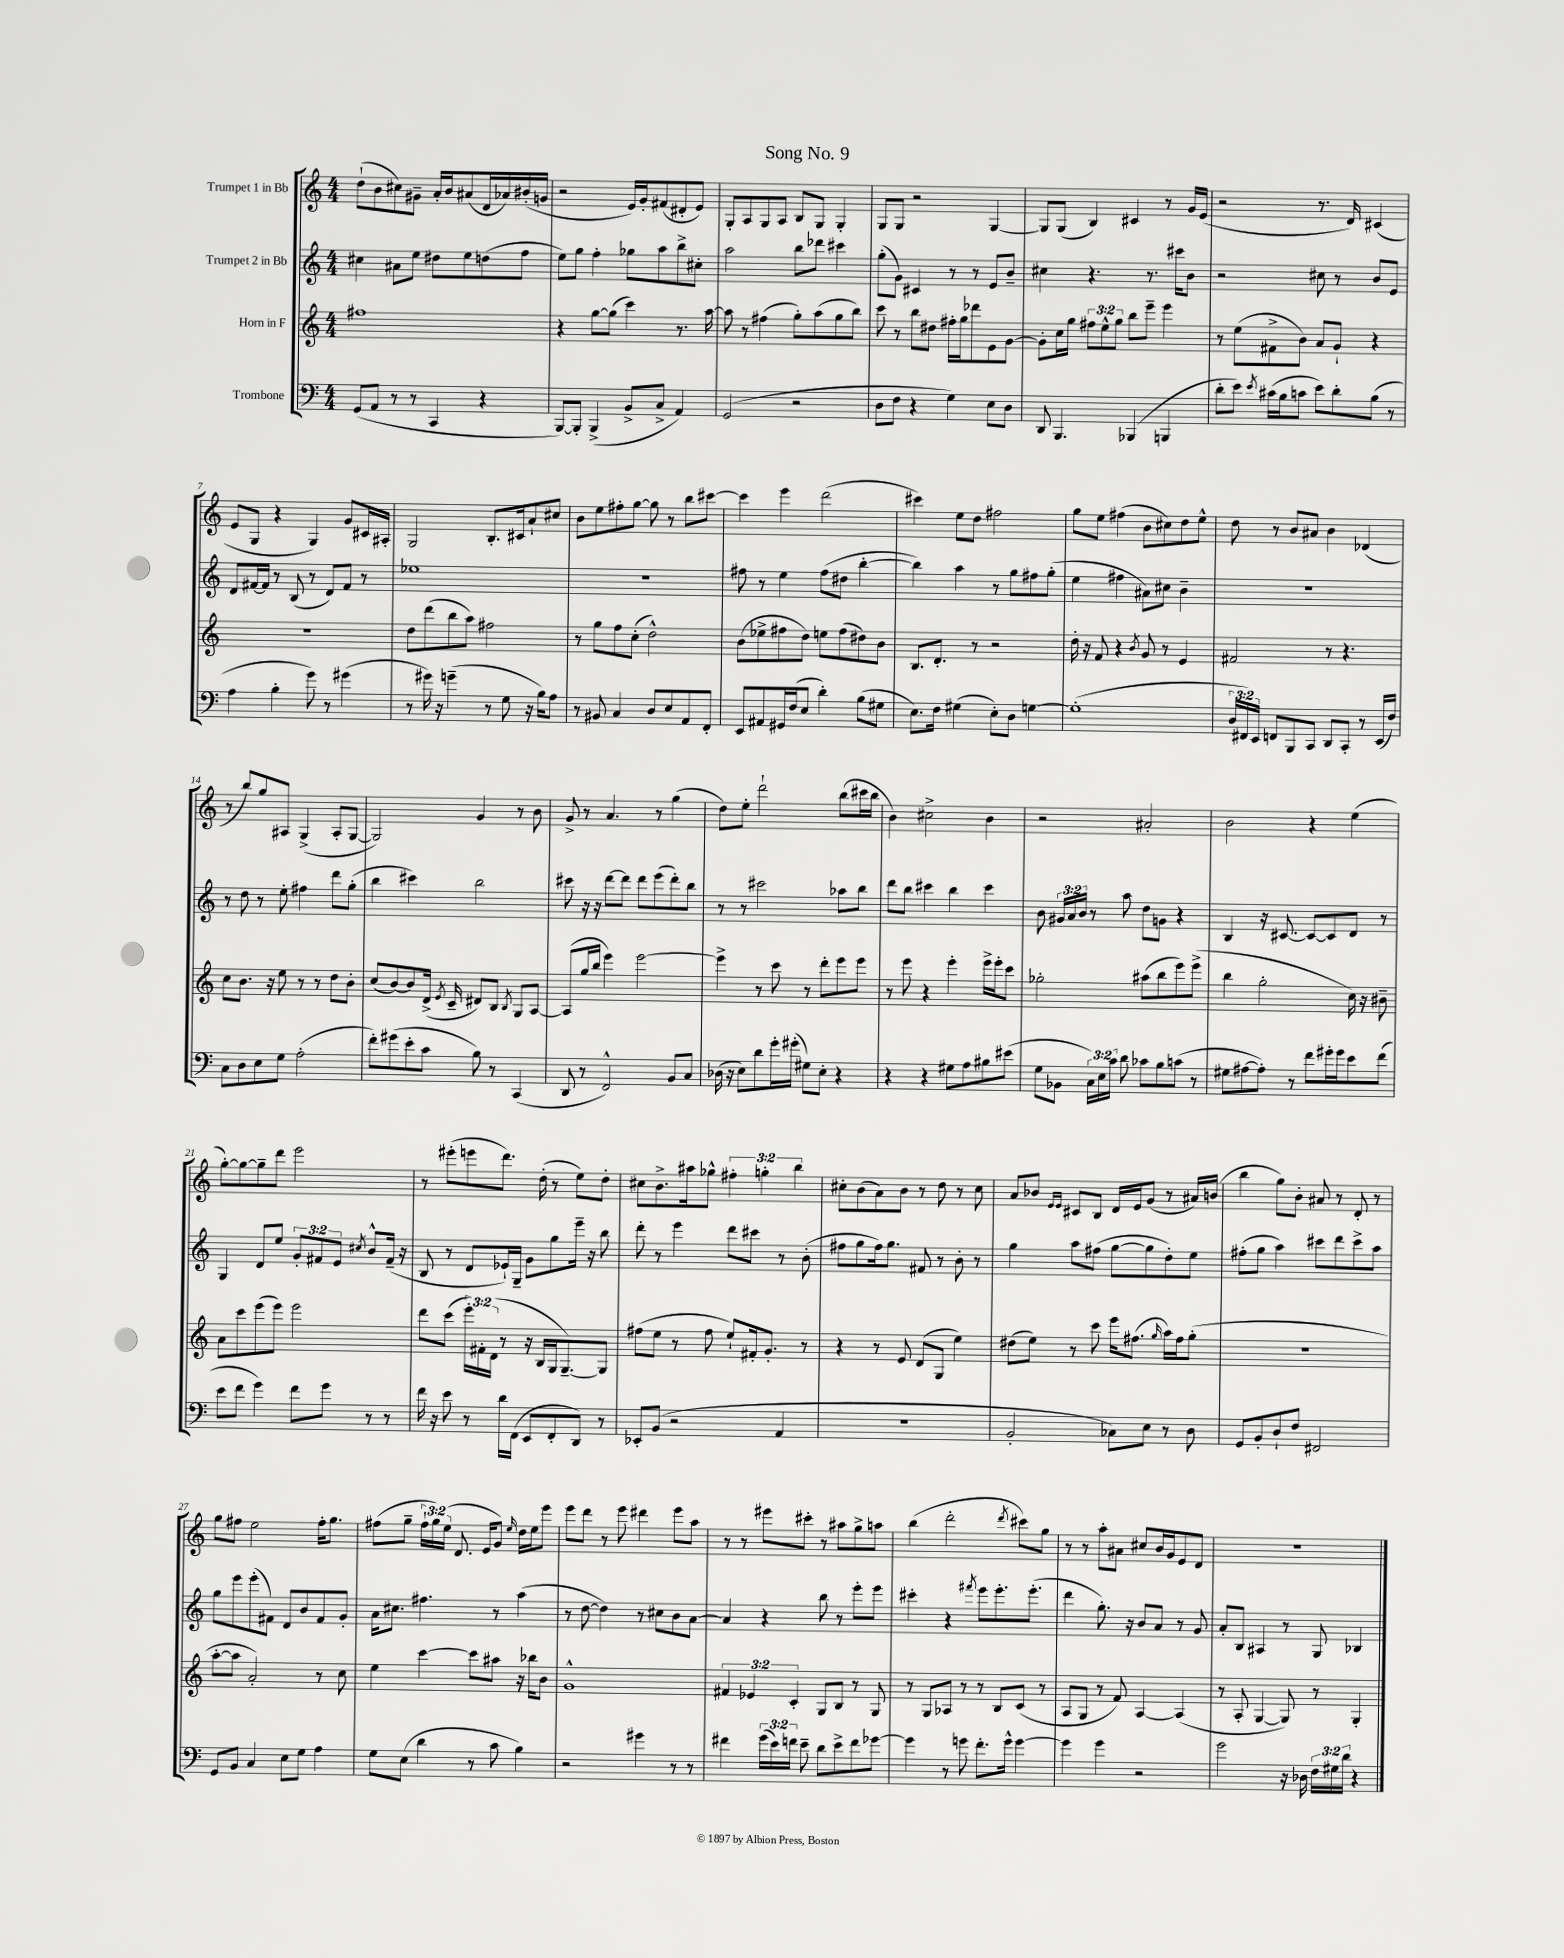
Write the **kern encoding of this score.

**kern	**kern	**kern	**kern
*staff4	*staff3	*staff2	*staff1
*clefF4	*clefG2	*clefG2	*clefG2
*k[]	*k[]	*k[]	*k[]
*M4/4	*M4/4	*M4/4	*M4/4
(8GG/L	1ff#	4cc#\	(8dd`\L
8AA/J	.	.	8b\
8r	.	8a#\L	8cc#\)
8r	.	8ee\J	8g#~\J
4CC/	.	8dd#\L	16a'/LL
.	.	.	16b/J
.	.	8ee\	(8a#/
4r	.	(8dd\	16d/L
.	.	.	16a-/)
.	.	8ff\J	(16b#'/
.	.	.	16g/JJ
=	=	=	=
[8BBB/L)	4r	8ee\L)	2r
8BBB'/]J	.	8gg\J	.
(4BBB^/	[8gg\L	4ff'\	.
.	(8gg\]J	.	.
8BB^/L	4ccc\)	8gg-\L	16e/LL)
.	.	.	16g'/J
8C^/J	.	8aa\	(8f#/
4AA/)	8.r	8bb^\	8d#'/
.	.	8cc#'\J	8e/J)
.	[16aa\	.	.
=	=	=	=
(2GG/	8aa\]	2aa\	8G'/L
.	8r	.	8A/
.	(4ff#\	.	8G/
.	.	.	8A/J
2r	8gg'\L)	8bb\L	8B/L
.	(8aa\	8ddd-\J	8G/J
.	8gg\	4ccc#\	4G'/
.	8bb\J)	.	.
=	=	=	=
8D\L	8ccc\	(8gg'\L	8G/L
8F\J	8r	8g\J)	8G/J
4r	8bb\L	4c#/	2r
.	8dd#\J	.	.
4G\)	16ff#'\LL	8r	.
.	16gg\J	.	.
.	8ddd-\	8r	.
8E\L	8e\	8e/L	[4G/
8D\J	[8g\J	8b~/J	.
=	=	=	=
8DD/	8g'\]L	4cc#\	8G/]L
4.BBB/	16cc\L	.	(8G/J
.	16gg\JJ	.	.
.	12ff#\L	4.r	4B/)
.	12ee^^\	.	.
.	12gg\J	.	.
(4BBB-/	8bb\L	.	4c#/
.	8eee~\J	8.r	.
4BBB/	4eee\	.	8r
.	.	16ccc#\LK	.
.	.	8b\J	16g/LL
.	.	.	(16e/JJ
=	=	=	=
8d'\L	8r	2r	2r
8e\J)	(8ee\L	.	.
8qe/	.	.	.
(16c#\LL	8f#^\	.	.
16B\J	.	.	.
8c\J	8b\J)	.	.
8e\L)	8a/L	8cc#\	8.r
8d'\	8g`/J	8r	.
.	.	.	16d/)
(8B\J	4r	8b/L	(4c#/
8r	.	8e/J	.
=	=	=	=
4A\	1r	8d/L	8e/L
.	.	[16f#/L	8G/J
.	.	16f#/]JJ	.
4B'\	.	8r	4r
.	.	(8B/	.
8g\)	.	8r	4G/)
8r	.	8d/L)	.
(4g#\	.	8f#/J	8g/L
.	.	8r	16c#/L
.	.	.	16A#'/JJ
=	=	=	=
8r	8dd\L	1ee-	2G/
16g#\)	(8ddd\	.	.
16r	.	.	.
(4g~\	8bb\	.	.
.	8aa\J)	.	.
8r	2ff#\	.	8.B'/L
8G\	.	.	.
.	.	.	16c#/k
16r	.	.	8a`/
16B\LK)	.	.	.
8A\J	.	.	8cc#/J
=	=	=	=
8r	8r	1r	8b\L
8BB#/	8gg\L	.	8ee\
4C/	8ff\	.	8ff#'\
.	(8cc'\J	.	[8gg\J
8D/L	2dd^^\)	.	8gg\]
8E/	.	.	8r
8AA/	.	.	8bb\L
8FF'/J	.	.	[8ccc#\J
=	=	=	=
8EE/L	(8b\L	8ff#\	4ccc#\]
8AA#/	8ee-^\	8r	.
16GG#/L	8ff#\	4ee\	4eee\
(16F/J	.	.	.
8E/J	8dd\J)	.	.
4d'\)	8ee\L	(8ff#\L	(2ddd\
.	(8ff#\	8dd#\J	.
(8B\L	8dd#\)	[4bb'\	.
8G#\J	8b\J	.	.
=	=	=	=
8.E\L)	8.B/L	4bb\])	4ccc#\)
16F\Jk	8.d'/J	.	.
(4G#\	.	4aa\	8ee\L
.	8r	.	8dd\J
8E'\L)	2r	8r	2ff#\
8D\J	.	8gg\L	.
[4G\	.	8ff#\	.
.	.	(8gg'\J	.
=	=	=	=
(1G']	16dd'\	4ee\	8gg\L
.	16r	.	.
.	8f/	.	8ee\J
.	4r	4ff#\	(4ff#\
.	8qb/	.	.
.	8g/	8a#\L)	8b\L
.	8r	8cc#\J	8cc#\)
.	4e/	4b~\	8dd\
.	.	.	8ee^^\J
=	=	=	=
24D/LL	2f#/	1r	8dd\
24FF#/)	.	.	.
24EE/JJ	.	.	.
8FF/L	.	.	8r
8BBB/	.	.	8b/L
8CC/J	.	.	8a#/J
8DD/L	8r	.	4b\
8CC'/J	4.r	.	.
8r	.	.	(4d-/
(16EE/LL	.	.	.
16F/JJ)	.	.	.
=	=	=	=
8C\L	8cc\L	8r	8r
8D\	8.b\J	8dd\	8bb/L)
8E\	.	8r	8gg/
.	16r	.	.
8G\J	8ee\	8ee'\	8A#/J
(2A'\	8r	4ff#\	(4G^/
.	8r	.	.
.	8dd\L	8ddd\L	8A#'/L
.	8b'\J	(8gg'\J	[8G/J
=	=	=	=
8f'\L)	(8cc/L	4bb\	2G/])
(8g#\	[8b/)	.	.
8e'\	8b/]	4ccc#\)	.
8c\J	(16d^/Jk	.	.
.	8qe/	.	.
.	16c~/	.	.
8B\)	8d#/L)	2bb\	4g/
8r	8B/J	.	.
.	8qB/	.	.
(4CC/	8G/L	.	8r
.	[8A/J	.	8b\
=	=	=	=
8DD/	(8A/]L	8ccc#\	8g^/
8r	16gg/L	16r	8r
.	16bb/JJ	16r	.
2FF^^/)	4eee\)	[8ddd\L	4.a/
.	.	8ddd\]J	.
.	[2eee\	8ddd\L	.
.	.	(8eee\	8r
8BB/L	.	8ddd'\)	(4gg\
8C/J	.	8bb\J	.
=	=	=	=
(16D-\	4eee^\]	8r	8dd\L)
16r	.	.	.
8E\L)	.	8r	8ee'\J
8d\	8r	2ccc#\	2ddd`\
16g'\L	8ccc\	.	.
(16g#'\JJ	.	.	.
8G#\L)	8r	.	.
8E'\J	8ddd'\L	.	.
4r	8eee\	8aa-\L	(8bb\L
.	8eee\J	8bb\J	16ccc#\L
.	.	.	16bb\JJ
=	=	=	=
4r	8r	8ddd\L	4b\)
.	8eee\	8bb\J	.
4r	4r	4ccc#\	2cc#^\
8G#\L	4eee'\	4bb\	.
8A\	.	.	.
8B#\	16eee^\LL	4ccc#\	4b\
.	16eee'\J	.	.
(8e#\J	8ccc\J	.	.
=	=	=	=
8G\L	2gg-'\	8b\	2r
8BB-\J	.	24g#/LL	.
.	.	24a/	.
.	.	24b/JJ	.
24C\LL)	.	8r	.
24E\	.	.	.
24c\JJ	.	.	.
8d\	.	8aa\	.
8c-\L	(8aa#\L	8dd\L	2a#'/
8B\	8bb\	8g\J	.
(8c\J	8eee\)	4r	.
8r	(8eee^\J	.	.
=	=	=	=
8G#\L	4bb\	4B/	2b\
[8A#\	.	.	.
8A#'\]J)	2gg'\	16r	.
.	.	[8.c#/	.
8r	.	.	.
8f\L	.	8c#/_L	4r
16g#'\L	.	8c#/]	.
16g#\J	.	.	.
8e\	16cc\)	8d/J	(4ee\
.	16r	.	.
(8f\J	8b#~\	8r	.
=	=	=	=
8e\L	8a\L	4G/	[8gg'\L)
8f\J	8ccc\	.	8gg\_
4g\)	(8eee\	8d/L	8gg~\]
.	8eee\J)	8ee/J	8ddd\J
8f\L	2eee\	12g'/L	2eee\
.	.	12f#/	.
8g\J	.	.	.
.	.	12e/J	.
.	.	8qcc#/	.
8r	.	8b^^/L	.
8r	.	(16f#~/Jk	.
.	.	16r	.
=	=	=	=
16f\	8ddd\L	8B/	8r
16r	.	.	.
8e\	(8ccc\J	8r	(8eee#'\L
8r	24eee'\LL)	8d/L	8eee\
.	24f#'\	.	.
.	(24d\JJ	.	.
16d\LL	8r	16e-`/L)	8.ddd\J)
(16FF\JJ	.	16G~/JJ	.
8EE/L	16r	8g\L	.
.	16B/LL	.	(16dd'\
8FF'/	16G/J	8gg\	8r
.	[8.G~/)	.	.
8DD/J)	.	16eee~\Jk	8ee\L)
.	.	16r	.
8r	8G/]J	8bb\	8dd'\J
=	=	=	=
8EE-'/L	(8ff#\L	8ddd'\	8cc#\L
(8BB/J	8ee\J	8r	8.b^\
2r	8r	4eee\	.
.	.	.	16aa#\k
.	8ff#\	.	8gg-^^\J
.	8ee`/L)	8ddd\L	6ff#'\
.	16f#'/k	8ccc#\J	.
.	.	.	6gg'\
.	8.g'/J	.	.
4AA/	.	8r	.
.	.	.	6bb\
.	8r	(8b'\	.
=	=	=	=
1r	4r	8ff#\L	8cc#'\L
.	.	8gg\	(8b\
.	8r	16ff#\k)	8a\)
.	.	8.gg\J	.
.	8e/	.	8b\J
.	(8d/L	8f#/	8r
.	8G/J	8r	8dd\
.	4ee\)	8b'\	8r
.	.	8r	8cc#\
=	=	=	=
2BB'/	(8dd#\L	4gg\	8a/L
.	8ee\J)	.	8b-/J
.	.	.	16qqe/LL
.	.	.	16qqe/JJ
.	8r	8aa\L	8c#/L
.	8ccc\	(8ff#\J	8B/J
8C-\L)	16eee\LK	[8gg\L	16d/LL
.	(8.ff#\J	.	16e/J
8E\J	.	8gg\]	(8g/J
.	16qqgg/	.	.
8r	16aa\LL)	8dd'\)	8r
.	16ff#\J	.	.
8D\	(8gg'\J	8ee\J	16a#/LL)
.	.	.	(16b/JJ
=	=	=	=
8GG/L	1r	(8ff#'\L	4bb\
8BB'/	.	8gg\J	.
8D`/	.	4aa\)	8gg\L)
8F/J	.	.	8b'\J
2FF#/	.	8ccc#\L	8a#/
.	.	8ddd\	8r
.	.	8ccc#^\	8d'/
.	.	8aa\J	8r
=	=	=	=
8GG/L	[8aa'\L	8gg\L	8gg\L
8BB/J	8aa\]J	8eee\	8ff#\J
4C/	2a'/)	(8eee'\	2ee\
.	.	8f#\J)	.
8E\L	.	8d/L	.
8G\J	.	8b/	.
4A\	8r	8f#/	16ff#'\LK
.	.	.	8.gg\J
.	8cc\	8g'/J	.
=	=	=	=
8G\L	4ee\	16a\LK	(8ff#\L
.	.	8.cc#\J	.
(8E\J	.	.	8gg~\J
4d\	[4ccc\	4.ff#\	24ff#`\LL
.	.	.	24gg\)
.	.	.	(24ee\JJ
.	.	.	8.d/
8r	8ccc\]L	.	.
.	.	.	16e/LK
8c\	8aa#\J	8r	8g/J)
.	.	.	16qqee/
4B\)	16r	(4aa\	16dd\LL
.	16bb-\LK	.	16ee\J
.	8b\J	.	8eee\J
=	=	=	=
2r	1g^^	8r	8eee\L
.	.	[8dd\	8ddd\J
.	.	4dd\])	8r
.	.	.	8eee\
4g#\	.	8r	4ddd#\
.	.	8cc#\L	.
8r	.	8b\	8eee\L
8r	.	[8a\J	8aa\J
=	=	=	=
4f#\	6f#/	4a/]	8r
.	.	.	8r
.	6e-/	.	.
(24g\LL	.	4r	8eee#\L
24e\)	.	.	.
24f\JJ	6c'/	.	.
8e~\	.	.	8ccc#'\J
8d\L	8G/L	8bb\	8r
8e^\	8B/J	8r	8aa#\L
8f\	8r	8eee'\L	8gg^\
[8g-\J	8G/	8eee\J	8aa\J
=	=	=	=
4g-\]	8r	4ccc#'\	(4bb\
.	8G/L	.	.
8r	8A-/J	4r	2ddd'\
8g\	8r	.	.
.	.	8qfff#/	.
8.f'\L	8r	8eee\L	.
.	8B/L	8.eee'\	.
16g^^\Jk	.	.	.
.	.	.	8qddd/
[4g\	(8c/J	.	8ccc#\L)
.	.	(8.eee'\J	.
.	8r	.	8gg\J
=	=	=	=
4g\]	8A/L	4ddd\	8r
.	8G/J	.	8r
4g\	8r	8.gg'\)	8aa'\L
.	8f/)	.	8a#\J
.	.	16r	.
2r	[4A/	8b/L	8cc#/L
.	.	8a/J	16b/L
.	.	.	16g/J
.	(4A/]	8r	8e/
.	.	8g/	8d/J
=	=	=	=
2g\	8r	8a'/L	1r
.	8A'/	8B/J	.
.	[4G/	4A#/	.
16r	8G/])	8r	.
16D-\	.	.	.
24F\LL	8r	8G/	.
24G#\	.	.	.
24d\JJ	.	.	.
4r	4G'/	4B-/	.
==	==	==	==
*-	*-	*-	*-
